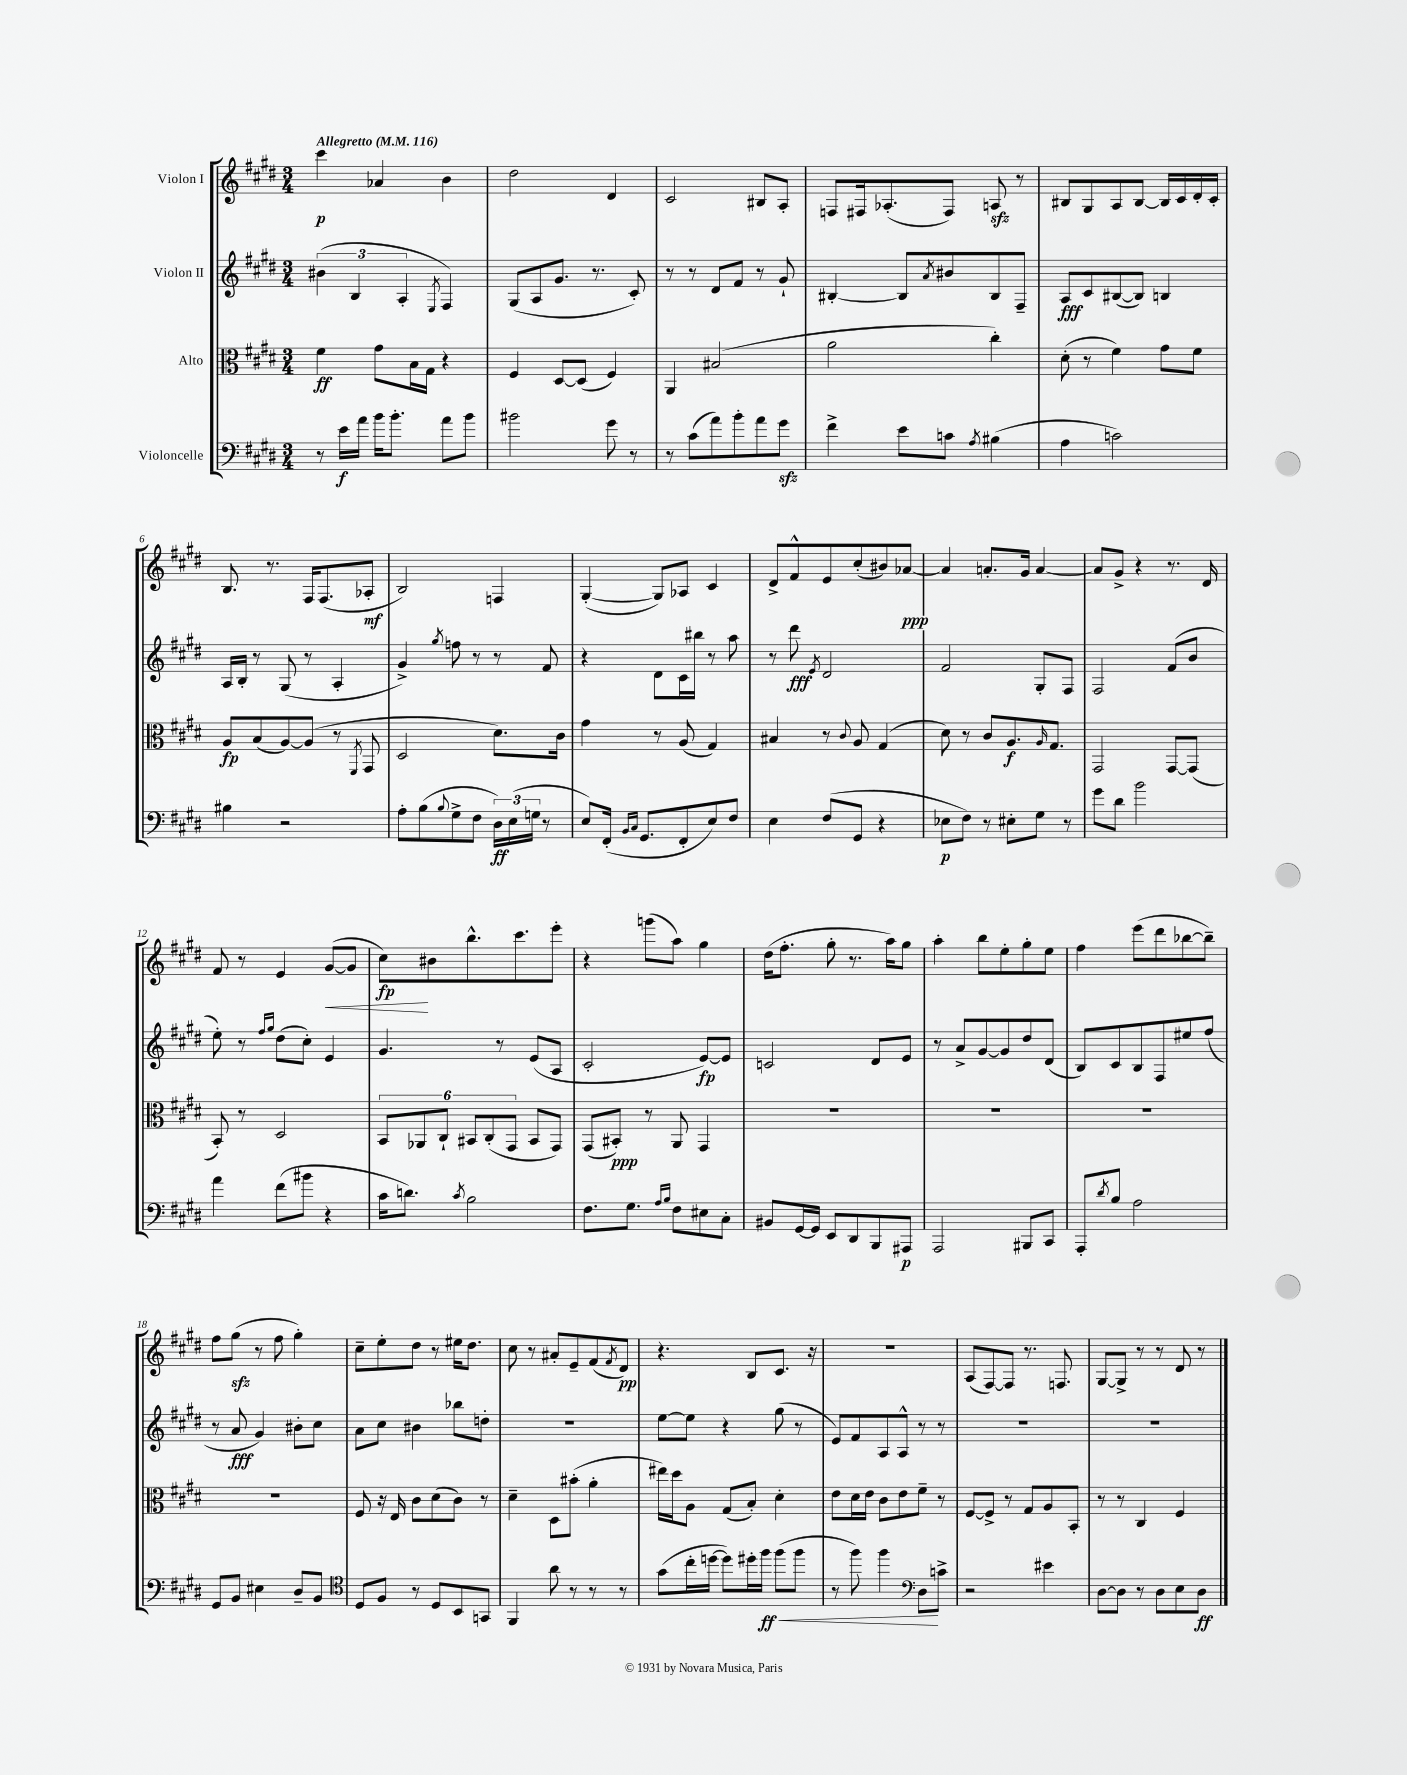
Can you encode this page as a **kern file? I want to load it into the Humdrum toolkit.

**kern	**dynam	**kern	**dynam	**kern	**dynam	**kern	**dynam
*part4	*part4	*part3	*part3	*part2	*part2	*part1	*part1
*staff4	*staff4	*staff3	*staff3	*staff2	*staff2	*staff1	*staff1
*I"Violoncelle	*	*I"Alto	*	*I"Violon II	*	*I"Violon I	*
*clefF4	*	*clefC3	*	*clefG2	*	*clefG2	*
*k[f#c#g#d#]	*	*k[f#c#g#d#]	*	*k[f#c#g#d#]	*	*k[f#c#g#d#]	*
*M3/4	*	*M3/4	*	*M3/4	*	*M3/4	*
*MM116	*	*MM116	*	*MM116	*	*MM116	*
=1	=1	=1	=1	=1	=1	=1	=1
!	!	!	!	!	!	!LO:TX:a:B:t=Allegretto	!
8r	.	4f#\	ff	(6b#X\	.	4ccc#\	p
16e\LL	f	.	.	.	.	.	.
.	.	.	.	6B/	.	.	.
16a\JJ	.	.	.	.	.	.	.
16b\KL	.	8g#\L	.	.	.	4a-X/	.
8.b'\J	.	.	.	.	.	.	.
.	.	.	.	6A'/	.	.	.
.	.	16B\L	.	.	.	.	.
.	.	16G#\JJ	.	.	.	.	.
.	.	.	.	8qE/	.	.	.
8a\L	.	4r	.	4F#/)	.	4b\	.
8b\J	.	.	.	.	.	.	.
=2	=2	=2	=2	=2	=2	=2	=2
2b#X\	.	4F#/	.	(8G#/L	.	2dd#\	.
.	.	.	.	8A/	.	.	.
.	.	[8D#/L	.	8.g#/J	.	.	.
.	.	(8D#/J]	.	.	.	.	.
.	.	.	.	8.r	.	.	.
8g#\	.	4F#/)	.	.	.	4d#/	.
8r	.	.	.	8c#'/)	.	.	.
=3	=3	=3	=3	=3	=3	=3	=3
8r	.	4AA/	.	8r	.	2c#/	.
(8c#\L	.	.	.	8r	.	.	.
8a\)	.	(2B#X/	.	8d#/L	.	.	.
8b'\	.	.	.	8f#/J	.	.	.
8a\	.	.	.	8r	.	8B#X/L	.
8g#zz\J	.	.	.	8g#`/	.	8A'/J	.
=4	=4	=4	=4	=4	=4	=4	=4
4f#^\	.	2a\	.	[4B#X'/	.	8Fn/L	.
.	.	.	.	.	.	16F#X/k	.
.	.	.	.	.	.	(8.A-X'/	.
8e\L	.	.	.	8B#/L]	.	.	.
.	.	.	.	8qa/	.	.	.
8cn\J	.	.	.	8b#X/	.	8F#/J)	.
8qA/	.	.	.	.	.	.	.
(4B#X\	.	4cc#'\)	.	8B#/	.	8Anzz/	.
.	.	.	.	8F#~/J	.	8r	.
=5	=5	=5	=5	=5	=5	=5	=5
4A\	.	(8d#'\	.	8A/L	fff	8B#X/L	.
.	.	8r	.	8c#/	.	8G#/	.
2cn\)	.	4f#\)	.	([8B#X/	.	8A/	.
.	.	.	.	8B#/J])	.	[8B#/J	.
.	.	8g#\L	.	4Bn/	.	16B#/LL]	.
.	.	.	.	.	.	16c#/	.
.	.	8f#\J	.	.	.	16d#'/	.
.	.	.	.	.	.	16c#'/JJ	.
!!LO:LB:g=z
=6	=6	=6	=6	=6	=6	=6	=6
4B#X\	.	8A/L	fp	16A/LL	.	8.B/	.
.	.	.	.	16B'/JJ	.	.	.
.	.	(8B/	.	8r	.	.	.
.	.	.	.	.	.	8.r	.
2r	.	[8A/)	.	(8G#/	.	.	.
.	.	(8A/J]	.	8r	.	16F#/KL	.
.	.	.	.	.	.	(8.F#/	.
.	.	8r	.	4A'/	.	.	.
.	.	8qFF#/	.	.	.	.	.
.	.	8GG#/	.	.	.	8A-X'/J	mf
=7	=7	=7	=7	=7	=7	=7	=7
8A'\L	.	2D#/	.	4g#^/)	.	2B/)	.
(8B\	.	.	.	.	.	.	.
8qqB/	.	.	.	8qgg#/	.	.	.
8G#^\	.	.	.	8ffn\	.	.	.
8F#\J	.	.	.	8r	.	.	.
24D#\LL)	ff	8.d#\L)	.	8r	.	4Fn/	.
(24E\	.	.	.	.	.	.	.
24Gn\JJ	.	.	.	.	.	.	.
8r	.	.	.	8f#/	.	.	.
.	.	16c#\Jk	.	.	.	.	.
=8	=8	=8	=8	=8	=8	=8	=8
8E/L)	.	4g#\	.	4r	.	([4G#'/	.
(16FF#'/Jk	.	.	.	.	.	.	.
16qqBB/LL	.	.	.	.	.	.	.
16qqC#/JJ	.	.	.	.	.	.	.
8.GG#/L	.	.	.	.	.	.	.
.	.	8r	.	8d#\L	.	8G#/L])	.
8FF#'/	.	(8A/	.	16c#\L	.	8A-X/J	.
.	.	.	.	16bb#X\JJ	.	.	.
8E/)	.	4G#/)	.	8r	.	4c#/	.
8F#/J	.	.	.	8aa\	.	.	.
=9	=9	=9	=9	=9	=9	=9	=9
4E\	.	4B#X/	.	8r	.	8d#^/L	.
.	.	.	.	8ddd#\	fff	8f#^^/	.
.	.	.	.	8qe/	.	.	.
(8F#/L	.	8r	.	2d#/	.	8e/	.
.	.	8qqc#/	.	.	.	.	.
8GG#/J	.	8A/	.	.	.	(8cc#'/	.
4r	.	(4G#/	.	.	.	8b#X/)	.
.	.	.	.	.	.	[8a-X/J	ppp
=10	=10	=10	=10	=10	=10	=10	=10
8E-X\L	p	8d#\)	.	2f#/	.	4a-/]	.
8F#\J)	.	8r	.	.	.	.	.
8r	.	8c#/L	.	.	.	8.an'/L	.
8E#X'\L	.	8.A/	f	.	.	.	.
.	.	.	.	.	.	16g#/Jk	.
8G#\J	.	.	.	8G#'/L	.	[4a/	.
.	.	16qqA/	.	.	.	.	.
.	.	8.G#/J	.	.	.	.	.
8r	.	.	.	8F#/J	.	.	.
=11	=11	=11	=11	=11	=11	=11	=11
8g#\L	.	2GG#/	.	2F#/	.	8a/L]	.
8d#\J	.	.	.	.	.	8g#^/J	.
2b\	.	.	.	.	.	4r	.
.	.	[8GG#/L	.	(8f#/L	.	8.r	.
.	.	(8GG#/J]	.	8b/J	.	.	.
.	.	.	.	.	.	16d#/	.
!!LO:LB:g=z
=12	=12	=12	=12	=12	=12	=12	=12
4a\	.	8BB'/)	.	8ee'\)	.	8f#/	.
.	.	8r	.	8r	.	8r	.
.	.	.	.	16qqff#/LL	.	.	.
.	.	.	.	16qqgg#/JJ	.	.	.
(8f#\L	.	2D#/	.	(8dd#\L	.	4e/	.
8b#X\J	.	.	.	8cc#'\J)	.	.	.
!	!	!	!	!	!	!	!LO:HP:b
4r	.	.	.	4e/	.	([8g#/L	<
.	.	.	.	.	.	8g#/J]	.
=13	=13	=13	=13	=13	=13	=13	=13
16c#\KL	.	12BB/L	.	4.g#/	.	8cc#\L)	fp
8.dn\J)	.	.	.	.	.	.	.
.	.	12AA-X/	.	.	.	.	.
.	.	.	.	.	.	8b#X\	[
.	.	12C#`/J	.	.	.	.	.
8qc#/	.	.	.	.	.	.	.
2B\	.	12BB#X/L	.	.	.	8.bb^^\	.
.	.	(12C#'/	.	.	.	.	.
.	.	.	.	8r	.	.	.
.	.	12GG#/J	.	.	.	.	.
.	.	.	.	.	.	8.ccc#\	.
.	.	8BB#/L	.	(8e/L	.	.	.
.	.	8GG#/J)	.	8A/J	.	8eee'\J	.
=14	=14	=14	=14	=14	=14	=14	=14
8.F#\L	.	(8GG#/L	.	2c#'/	.	4r	.
.	.	8BB#X'/J)	ppp	.	.	.	.
8.G#\J	.	.	.	.	.	.	.
.	.	8r	.	.	.	(8gggn\L	.
16qqA/LL	.	.	.	.	.	.	.
16qqB/JJ	.	.	.	.	.	.	.
8F#\L	.	8AA/	.	.	.	8aa\J)	.
8E#X\	.	4GG#/	.	[8e/L)	fp	4gg#\	.
8C#'\J	.	.	.	8e/J]	.	.	.
=15	=15	=15	=15	=15	=15	=15	=15
8BB#X/L	.	2.r	.	2cn/	.	(16dd#\KL	.
.	.	.	.	.	.	8.ff#'\J	.
[16GG#/L	.	.	.	.	.	.	.
16GG#/JJ]	.	.	.	.	.	.	.
8EE/L	.	.	.	.	.	8gg#'\	.
8DD#/	.	.	.	.	.	8.r	.
8BBB/	.	.	.	8d#/L	.	.	.
.	.	.	.	.	.	16aa\KL)	.
8AAA#X/J	p	.	.	8e/J	.	8gg#\J	.
=16	=16	=16	=16	=16	=16	=16	=16
2AAA/	.	2.r	.	8r	.	4aa'\	.
.	.	.	.	8a^/L	.	.	.
.	.	.	.	[8g#/	.	8bb\L	.
.	.	.	.	8g#/]	.	8ee'\	.
8BBB#X/L	.	.	.	8dd#/	.	8gg#'\	.
8CC#/J	.	.	.	(8d#/J	.	8ee\J	.
=17	=17	=17	=17	=17	=17	=17	=17
8AAA'/L	.	2.r	.	8B/L)	.	4ff#\	.
8qd#/	.	.	.	.	.	.	.
8B/J	.	.	.	8c#/	.	.	.
2A\	.	.	.	8B/	.	(8eee\L	.
.	.	.	.	8F#/	.	8ddd#\	.
.	.	.	.	8ee#X/	.	[8bb-X\	.
.	.	.	.	(8ff#/J	.	8bb-~\J])	.
!!LO:LB:g=z
=18	=18	=18	=18	=18	=18	=18	=18
8GG#/L	.	2.r	.	8r	.	8ff#\L	.
8BB/J	.	.	.	8a/	fff	(8gg#zz\J	.
4E#X\	.	.	.	4g#/)	.	8r	.
.	.	.	.	.	.	8ff#\	.
8D#~/L	.	.	.	8b#X'\L	.	4gg#'\)	.
8BB/J	.	.	.	8cc#\J	.	.	.
=19	=19	=19	=19	=19	=19	=19	=19
*clefC4	*	*	*	*	*	*	*
8D#/L	.	8F#/	.	8a\L	.	8cc#~\L	.
8F#/J	.	16r	.	8cc#\J	.	8ee'\	.
.	.	16E/	.	.	.	.	.
8r	.	8c#\L	.	4b#X\	.	8dd#\J	.
8D#/L	.	(8d#\	.	.	.	8r	.
8BB/	.	8c#\J)	.	8bb-X\L	.	16ee#X\KL	.
.	.	.	.	.	.	8.dd#\J	.
8GGn/J	.	8r	.	8ddn'\J	.	.	.
=20	=20	=20	=20	=20	=20	=20	=20
4FF#/	.	4d#~\	.	2.r	.	8cc#\	.
.	.	.	.	.	.	8r	.
8a\	.	8D#\L	.	.	.	8a#X'/L	.
8r	.	(8b#X'\J	.	.	.	8e~/	.
8r	.	4a'\	.	.	.	(8f#/	.
.	.	.	.	.	.	8qf#/	.
8r	.	.	.	.	.	8d#/J)	pp
=21	=21	=21	=21	=21	=21	=21	=21
(8g#\L	.	16ee#X\LL)	.	[8ee\L	.	4.r	.
.	.	16dd#\J	.	.	.	.	.
16cc#'\L	.	8A\J	.	8ee\J]	.	.	.
[16ddn\JJ	.	.	.	.	.	.	.
8dd\L])	.	(8G#/L	.	4r	.	.	.
16dd#X'\L	.	8B'/J)	.	.	.	8B/L	.
!	!LO:HP:b	!	!	!	!	!	!
16ff#\JJ	< ff	.	.	.	.	.	.
(8ff#\L	.	4d#'\	.	(8gg#\	.	8.c#/J	.
8ff#\J	.	.	.	8r	.	.	.
.	.	.	.	.	.	16r	.
=22	=22	=22	=22	=22	=22	=22	=22
8r	.	8e\L	.	8e/L)	.	2.r	.
8ff#\)	.	16d#\L	.	8f#/	.	.	.
.	.	16e\JJ	.	.	.	.	.
4ff#\	.	8c#\L	.	8A/	.	.	.
.	.	8e\	.	8A^^/J	.	.	.
*clefF4	*	*	*	*	*	*	*
8D#\L	.	8f#~\J	.	8r	.	.	.
8cn^\J	[	8r	.	8r	.	.	.
=23	=23	=23	=23	=23	=23	=23	=23
2r	.	[8F#/L	.	2.r	.	(8A/L	.
.	.	8F#^/J]	.	.	.	[8F#/)	.
.	.	8r	.	.	.	8F#/J]	.
.	.	8G#/L	.	.	.	8.r	.
4e#X\	.	8A/	.	.	.	.	.
.	.	.	.	.	.	8.Fn/	.
.	.	8BB'/J	.	.	.	.	.
=24	=24	=24	=24	=24	=24	=24	=24
[8D#\L	.	8r	.	2.r	.	[8G#/L	.
8D#\J]	.	8r	.	.	.	8G#^/J]	.
8r	.	4C#/	.	.	.	8r	.
8D#\L	.	.	.	.	.	8r	.
8E\	.	4F#/	.	.	.	8d#/	.
8D#\J	ff	.	.	.	.	8r	.
==	==	==	==	==	==	==	==
*-	*-	*-	*-	*-	*-	*-	*-
